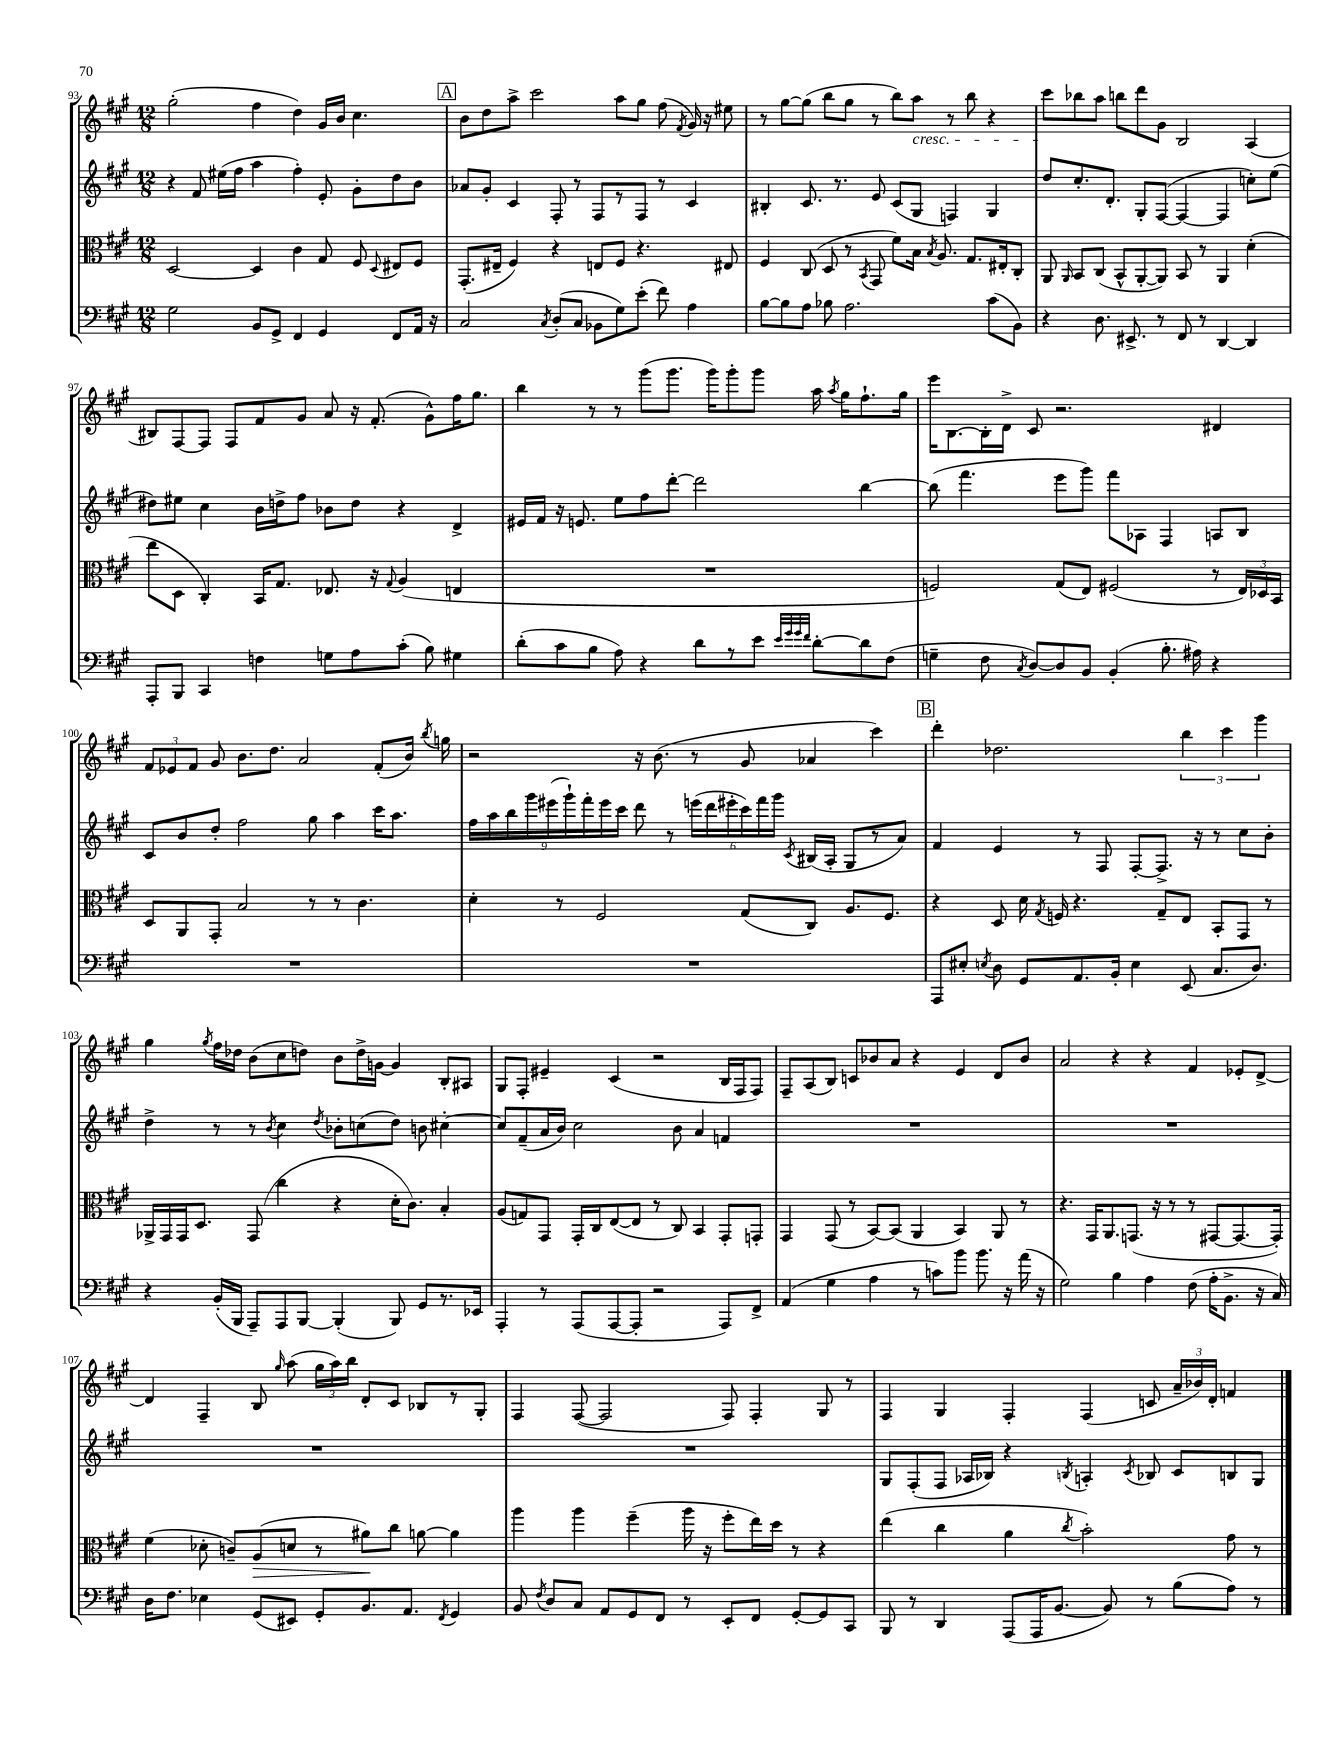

**kern	**kern	**dynam	**kern	**kern
*part4	*part3	*part3	*part2	*part1
*staff4	*staff3	*staff3	*staff2	*staff1
*clefF4	*clefC3	*	*clefG2	*clefG2
*k[f#c#g#]	*k[f#c#g#]	*	*k[f#c#g#]	*k[f#c#g#]
*M12/8	*M12/8	*	*M12/8	*M12/8
=93	=93	=93	=93	=93
2G#\	[2D/	.	4r	(2gg#'\
.	.	.	8f#/	.
.	.	.	(16ee#X\LL	.
.	.	.	16ff#\JJ	.
8BB/L	4D/]	.	4aa\	4ff#\
8GG#^/J	.	.	.	.
4FF#/	4c#\	.	4ff#'\)	4dd\)
4GG#/	8G#/	.	8e'/	16g#/LL
.	.	.	.	16b/JJ
.	8F#/	.	8g#'\L	4.cc#\
.	8qqD/	.	.	.
8FF#/L	8E#X/L	.	8dd\	.
16AA/Jk	8F#/J	.	8b\J	.
16r	.	.	.	.
!!LO:REH:place=s1:t=A
=94	=94	=94	=94	=94
2C#/	(8.GG#'/L	.	8a-X/L	8b\L
.	.	.	8g#'/J	8dd\
.	16E#X~/Jk	.	.	.
.	4F#/)	.	4c#/	8aa^\J
.	.	.	.	2ccc#\
8qC#/	.	.	.	.
(8D'/L	4r	.	8F#'/	.
8C#/J	.	.	8r	.
8BB-X\L	8En/L	.	8F#/L	.
8G#\)	8F#/J	.	8r	8aa\L
(8e'\J	4.r	.	8F#/J	8gg#\J
8f#\)	.	.	8r	(8ff#\
.	.	.	.	8qf#/
4A\	.	.	4c#/	16g#/)
.	.	.	.	16r
.	8E#X/	.	.	8ee#X\
=95	=95	=95	=95	=95
[8B\L	4F#/	.	4B#X'/	8r
8B\]	.	.	.	[8gg#\L
8A\J	(8C#/	.	8.c#/	(8gg#\J]
8B-X\	8D/	.	.	8bb\L
.	.	.	8.r	.
2.A\	8r	.	.	8gg#\J
.	8qBB/	.	.	.
.	8GG#/	.	8e/	8r
.	8f#\L)	.	(8c#/L	8bb\L)
!	!	!	!	!LO:TX:b:i:t=cresc.
.	16B\Jk	.	8G#/J	8aa\J
.	8qB/	.	.	.
.	8.A/	.	.	.
.	.	.	4Fn/)	8r
.	8.G#/L	.	.	8bb\
(8c#\L	.	.	4G#/	4r
.	16E#X'/k	.	.	.
8BB\J)	8C#'/J	.	.	.
=96	=96	=96	=96	=96
4r	8AA/	.	8dd/L	8ccc#\L
.	16qqAA/	.	.	.
.	8BB/L	.	8.cc#'/	8bb-X\
8.D\	(8C#/J	.	.	8aa\J
.	.	.	8.d'/J	.
.	8BB^^/L	.	.	8bbn\L
8.EE#X^/	.	.	.	.
.	[8AA'/	.	8G#'/L	8ddd\
8r	8AA/J])	.	([8F#/J	8g#\J
8FF#/	8BB/	.	4F#/_	2B/
8r	8r	.	.	.
[4DD/	4AA/	.	4F#/]	.
4DD/]	(4d'\	.	8ccn'\L)	(4A/
.	.	.	(8ee\J	.
!!LO:LB:g=z
=97	=97	=97	=97	=97
8AAA'/L	8ee\L	.	8dd#X\L)	8B#X/L)
8BBB/J	8D\J	.	8ee#X\J	[8F#/
4CC#/	4C#'/)	.	4cc#\	8F#/J]
.	.	.	.	8F#/L
4Fn\	16BB/KL	.	16b\LL	8f#/
.	8.G#/J	.	16ddn^\J	.
.	.	.	8ff#\J	8g#/J
8Gn\L	8.E-X/	.	8b-X\L	8a/
8A\	.	.	8dd\J	16r
.	16r	.	.	(8.f#'/
.	8qqG#/	.	.	.
(8c#'\J	(4A/	.	4r	.
8B\)	.	.	.	8g#^^\L)
4G#X\	4En/	.	4d^/	16ff#\K
.	.	.	.	8.gg#\J
=98	=98	=98	=98	=98
(8d'\L	1.r	.	16e#X/LL	4bb\
.	.	.	16f#/JJ	.
8c#\	.	.	16r	.
.	.	.	8.en/	.
8B\J	.	.	.	8r
8A\)	.	.	8ee\L	8r
4r	.	.	8ff#\	(8ggg#\L
.	.	.	[8ddd'\J	8.ggg#\J
8d\L	.	.	2ddd\]	.
.	.	.	.	16ggg#\KL)
8r	.	.	.	8ggg#'\
8e\J	.	.	.	8ggg#\J
32qqe/LLL	.	.	.	.
32qqg#/	.	.	.	.
32qqg#/	.	.	.	.
32qqf#/JJJ	.	.	.	.
[8d'\L	.	.	.	16aa\
.	.	.	.	8qaa/
.	.	.	.	16gg#\KL
8d\]	.	.	[4bb\	8.ff#`\
(8F#\J	.	.	.	.
.	.	.	.	16gg#\Jk
=99	=99	=99	=99	=99
4Gn~\	2Fn/)	.	(8bb\]	16eee\KL
.	.	.	.	[8.B\
.	.	.	4.fff#\	.
8F#\	.	.	.	16B'\L]
.	.	.	.	16d^\JJ
8qC#/	.	.	.	.
[8D/L)	.	.	.	8c#/
8D/]	(8G#/L	.	8eee\L	2.r
8BB/J	8E/J)	.	8ggg#\J)	.
(4BB'/	(2F#X/	.	8fff#\L	.
.	.	.	8A-X\J	.
8.B'\	.	.	4F#/	.
16A#X\)	.	.	.	.
4r	8r	.	8An/L	4d#X/
.	24E/LL)	.	8B/J	.
.	24D-X/	.	.	.
.	24BB/JJ	.	.	.
!!LO:LB:g=z
=100	=100	=100	=100	=100
1.r	8D/L	.	8c#/L	12f#/L
.	.	.	.	12e-X/
.	8AA/	.	8b/	.
.	.	.	.	12f#/J
.	8GG#'/J	.	8dd'/J	8g#/
.	2B/	.	2ff#\	8.b\L
.	.	.	.	8.dd\J
.	.	.	.	2a/
.	8r	.	8gg#\	.
.	8r	.	4aa\	.
.	4.c#\	.	.	.
.	.	.	16ccc#\KL	(8f#'/L
.	.	.	8.aa\J	.
.	.	.	.	16b/Jk)
.	.	.	.	8qbb/
.	.	.	.	16ggn\
=101	=101	=101	=101	=101
1.r	4d'\	.	18ff#\LL	2r
.	.	.	18aa\	.
.	.	.	18bb\	.
.	.	.	18ggg#\	.
.	.	.	(18eee#X\	.
.	8r	.	.	.
.	.	.	18ggg#`\)	.
.	.	.	18fff#'\	.
.	2F#/	.	.	.
.	.	.	18eee#\	.
.	.	.	18ccc#\JJ	.
.	.	.	8ddd\	16r
.	.	.	.	(8.b\
.	.	.	8r	.
.	.	.	(24eeen\LL	8r
.	.	.	24ddd\	.
.	.	.	24eee#X'\	.
.	(8G#/L	.	24ccc#\)	8g#/
.	.	.	24fff#\	.
.	.	.	24ggg#\JJ	.
.	.	.	8qc#/	.
.	8C#/J)	.	(16B#X/LL	4a-X/
.	.	.	16A'/JJ	.
.	8.A/L	.	8G#/L	.
.	.	.	8r	4ccc#\)
.	8.F#/J	.	.	.
.	.	.	8a/J)	.
!!LO:REH:place=s1:t=B
=102	=102	=102	=102	=102
8AAA/L	4r	.	4f#/	4ddd'\
8E#X'/J	.	.	.	.
8qEn/	.	.	.	.
8D\	8D/	.	4e/	2.dd-X\
8GG#/L	16d\	.	.	.
.	8qG#/	.	.	.
.	16Fn/	.	.	.
8.AA/	4.r	.	8r	.
.	.	.	8F#/	.
16BB'/Jk	.	.	.	.
4E\	.	.	[8F#'/L	.
.	8G#~/L	.	8.F#^/J]	.
(8EE/	8E/J	.	.	6bb\
.	.	.	16r	.
8.C#/L	8BB'/L	.	8r	.
.	.	.	.	6ccc#\
.	8GG#/J	.	8cc#\L	.
8.D/J)	.	.	.	.
.	.	.	.	6ggg#\
.	8r	.	8b'\J	.
!!LO:LB:g=z
=103	=103	=103	=103	=103
4r	16AA-X^/LL	.	4dd^\	4gg#\
.	16GG#/	.	.	.
.	16GG#/J	.	.	.
.	8.D/J	.	.	.
.	.	.	.	8qgg#/
(16BB'/LL	.	.	8r	16ff#\LL
16BBB/JJ	.	.	.	16dd-X\JJ
8AAA~/L)	(8GG#/	.	8r	(8b\L
.	.	.	8qb/	.
8AAA/	4cc#\	.	4cc#\	8cc#\
[8BBB/J	.	.	.	8ddn\J)
.	.	.	8qdd/	.
(4BBB'/]	4r	.	8b-X'\L	8b\L
.	.	.	(8ccn\	16dd^\L
.	.	.	.	[16gn\JJ
8BBB/)	16d'\KL	.	8dd\J)	4g/]
.	8.c#\J)	.	.	.
8GG#/L	.	.	8bn\	.
8.r	4B'/	.	[4cc#X'\	8B'/L
.	.	.	.	8A#X/J
16EE-X/Jk	.	.	.	.
=104	=104	=104	=104	=104
4AAA'/	(8A/L	.	8cc#/L]	8G#/L
.	8Gn/)	.	(8f#~/	8F#'/J
8r	8GG#/J	.	16a/L	4e#X~/
.	.	.	16b/JJ)	.
(8AAA/L	16GG#'/LL	.	2cc#\	.
.	16C#/J	.	.	.
[8AAA/	([8E/	.	.	(4c#/
8AAA'/J]	8E/J]	.	.	.
2r	8r	.	.	2r
.	8C#/)	.	8b\	.
.	4BB/	.	4a/	.
8AAA/L)	8GG#'/L	.	4fn/	16B/LL
.	.	.	.	16F#/J
8FF#^/J	8GGn'/J	.	.	8F#/J)
=105	=105	=105	=105	=105
(4AA/	4GG#/	.	1.r	8F#~/L
.	.	.	.	(8A/
4G#\	(8GG#/	.	.	8B/J)
.	8r	.	.	8cn/L
4A\	[8BB/L)	.	.	8b-X/
.	(8BB/J]	.	.	8a/J
8r	4AA/	.	.	4r
8cn\L)	.	.	.	.
8b\J	4BB/)	.	.	4e/
8.b\	.	.	.	.
.	8AA/	.	.	8d/L
16r	.	.	.	.
(16a\	8r	.	.	8b-/J
16r	.	.	.	.
=106	=106	=106	=106	=106
2G#\)	4.r	.	1.r	2a/
.	16GG#/KL	.	.	.
.	8.AA/	.	.	.
4B\	.	.	.	4r
.	(8.GGn/J	.	.	.
4A\	.	.	.	4r
.	16r	.	.	.
.	8r	.	.	.
(8F#\	8r	.	.	4f#/
16A'\KL	[8GG#X/L	.	.	.
8.BB^\J	.	.	.	.
.	8.GG#/_	.	.	8e-X'/L
16r	.	.	.	[8d^/J
16C#/)	16GG#'/Jk])	.	.	.
!!LO:LB:g=z
=107	=107	=107	=107	=107
16D\KL	(4f#\	.	1.r	4d/]
8.F#\J	.	.	.	.
4E-X\	8d-X'\	.	.	4F#~/
.	8cn~/L)	.	.	.
!	!	!LO:HP:b	!	!
(8GG#/L	(8A/	>	.	8B/
.	.	.	.	16qqgg#/
8EE#X/J)	8dn/J	.	.	(8aa\
8GG#'/L	8r	.	.	24gg#\LL
.	.	.	.	24aa\)
.	.	.	.	24bb\JJ
8.BB/	8a#X\L)	.	.	8d'/L
.	8cc#\J	]	.	8c#/J
8.AA/J	.	.	.	.
.	[8an\	.	.	8B-X/L
8qFF#/	.	.	.	.
4GG#/	4a\]	.	.	8r
.	.	.	.	8G#'/J
=108	=108	=108	=108	=108
8BB/	4aa\	.	1.r	4F#/
8qF#/	.	.	.	.
8D/L	.	.	.	.
8C#/J	4aa\	.	.	([8F#/
8AA/L	.	.	.	2F#/]
8GG#/	(4ff#~\	.	.	.
8FF#/J	.	.	.	.
8r	16aa\	.	.	.
.	16r	.	.	.
8EE'/L	8ff#'\L	.	.	8F#/)
8FF#/J	16ee\L)	.	.	4F#'/
.	16dd\JJ	.	.	.
[8GG#'/L	8r	.	.	.
8GG#/]	4r	.	.	8G#/
8CC#/J	.	.	.	8r
=109	=109	=109	=109	=109
8BBB/	(4ee\	.	8G#/L	4F#/
8r	.	.	(8F#'/	.
4DD/	4cc#\	.	8F#/J	4G#/
.	.	.	16A-X/LL	.
.	.	.	16B-X/JJ)	.
(8AAA/L	4a\	.	4r	4F#'/
16AAA/K	.	.	.	.
[8.BB/J	.	.	.	.
.	8qcc#/	.	8qBn/	.
.	2b'\)	.	4An'/	(4F#/
8BB/])	.	.	.	.
.	.	.	8qc#/	.
8r	.	.	8B-X/	8cn/
(8B\L	.	.	8c#/L	24a~/LL
.	.	.	.	24b-X/)
.	.	.	.	24d'/JJ
8A\J)	8g#\	.	8Bn/	4fn/
8r	8r	.	8G#/J	.
==	==	==	==	==
*-	*-	*-	*-	*-
